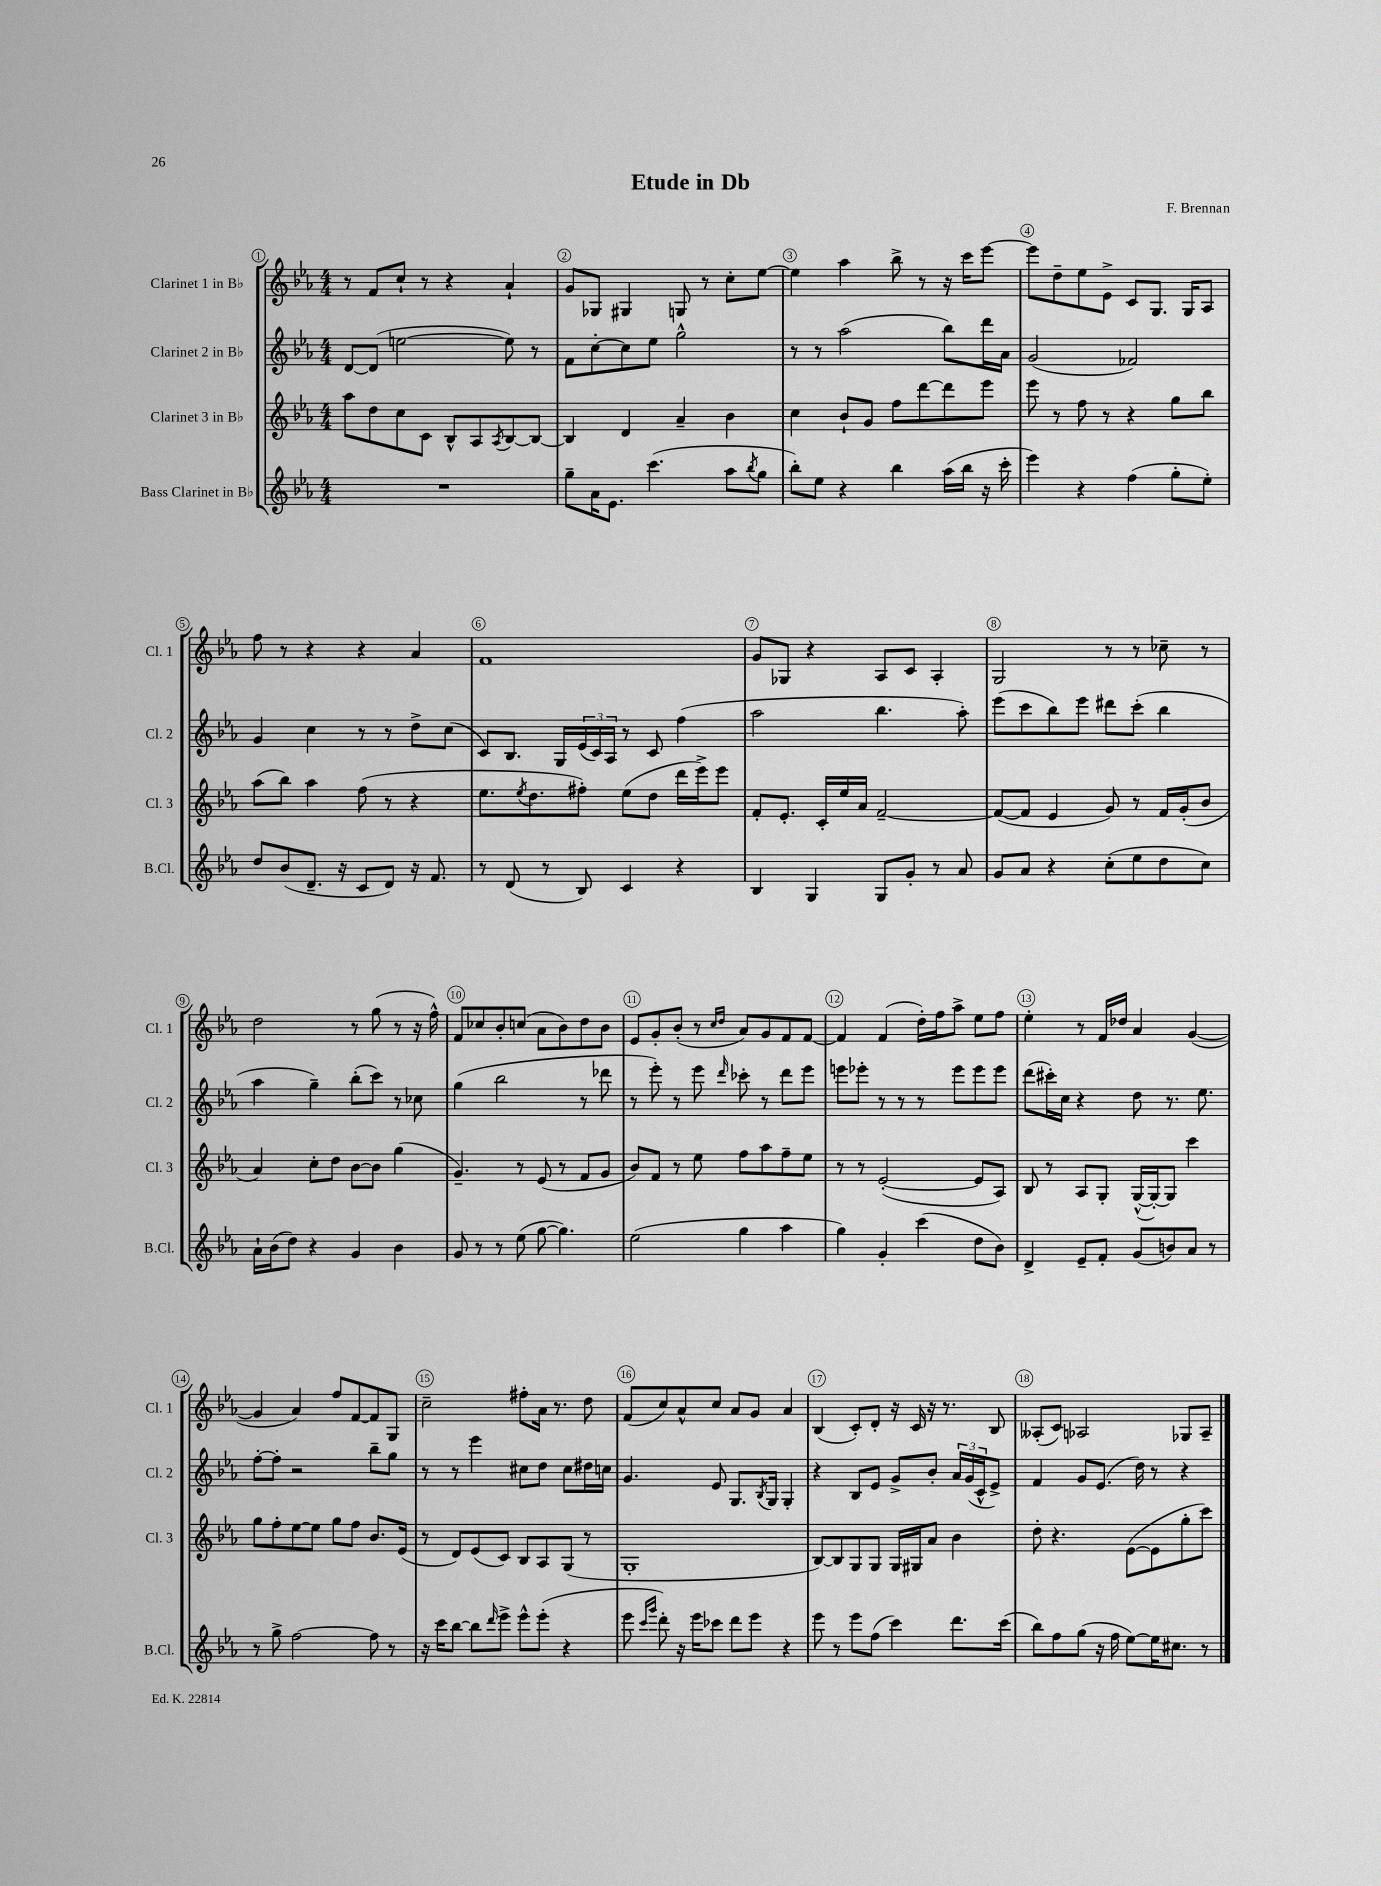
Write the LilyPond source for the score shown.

\header { title = "Etude in Db" composer = "F. Brennan" }
<<
\new StaffGroup <<
\new Staff = "s0" \with { instrumentName = "Clarinet 1 in Bb" shortInstrumentName = "Cl. 1" } {
    \clef treble \key ees \major \numericTimeSignature \time 4/4
    r8 f'8 c''8-! r8 r4 aes'4-! |
    g'8 ges8 gis4 g8 r8 c''8-. ees''8~ |
    ees''4 aes''4 bes''8-> r8 r16 c'''16 ees'''8~ |
    ees'''8 d''8-- ees''8 ees'8-> c'8 g8. g16 aes8 |
    f''8 r8 r4 r4 aes'4 |
    f'1 |
    g'8 ges8 r4 aes8 c'8 aes4-. |
    g2 r8 r8 ces''8-- r8 |
    d''2 r8 g''8( r8 r16 f''16-^) |
    f'8 ces''8 bes'8-. c''8( aes'8 bes'8) d''8 bes'8 |
    ees'8 g'8-. bes'8-.( r8 \grace { c''16 d''16 } aes'8) g'8 f'8 f'8~ |
    f'4 f'4( d''16-.) f''16 aes''8-> ees''8 f''8 |
    ees''4-. r8 f'16 des''16 aes'4 g'4~( |
    g'4 aes'4) f''8 f'8~ f'8 g8 |
    c''2-- fis''8-. aes'16 r8. d''8 |
    f'8( c''8) aes'8-^ c''8 aes'8 g'8 aes'4 |
    bes4( c'8-.) d'8-. r16 c'16 r16 r8. bes8 |
    aeses8-.( c'8) aes2 ges8 aes8-- \bar "|." |
}
\new Staff = "s1" \with { instrumentName = "Clarinet 2 in Bb" shortInstrumentName = "Cl. 2" } {
    \clef treble \key ees \major \numericTimeSignature \time 4/4
    d'8~ d'8( e''2~ e''8) r8 |
    f'8 c''8~-. c''8 ees''8 g''2-^ |
    r8 r8 aes''2( bes''8) d'''16 aes'16 |
    g'2( fes'2) |
    g'4 c''4 r8 r8 d''8-> c''8( |
    c'8) bes8. g16 \tuplet 3/2 { ees'16( c'16) aes16 } r8 c'8 f''4( |
    aes''2 bes''4. aes''8-.) |
    ees'''8( c'''8 bes''8) ees'''8 dis'''8 c'''8-.( bes''4 |
    aes''4 g''4--) bes''8-.( c'''8) r8 ces''8 |
    g''4( bes''2 r8 des'''8 |
    r8 ees'''8-.) r8 ees'''8 \grace { d'''16 } ces'''8-. r8 d'''8 ees'''8 |
    e'''8 ees'''8-. r8 r8 r8 ees'''8 ees'''8 ees'''8 |
    d'''8( cis'''16-.) c''16 r4 d''8 r8. ees''8. |
    f''8~-. f''8-. r2 bes''8-- g''8 |
    r8 r8 ees'''4 cis''8 d''8 cis''8 dis''16 c''16 |
    g'4. ees'8 g8. \acciaccatura { bes8 } g16 g4-. |
    r4 bes8 ees'8 g'8-> bes'8-. \tuplet 3/2 { aes'16 g'16( c'16-^ } ees'8->) |
    f'4 g'8 ees'8.( d''16) r8 r4 \bar "|." |
}
\new Staff = "s2" \with { instrumentName = "Clarinet 3 in Bb" shortInstrumentName = "Cl. 3" } {
    \clef treble \key ees \major \numericTimeSignature \time 4/4
    aes''8 d''8 c''8 c'8 bes8-^ aes8 \acciaccatura { aes8 } bes8~ bes8~ |
    bes4 d'4 aes'4-- bes'4 |
    c''4 bes'8-! g'8 f''8 d'''8~ d'''8 ees'''8 |
    ees'''8 r8 f''8 r8 r4 g''8 bes''8 |
    aes''8( bes''8) aes''4 f''8( r8 r4 |
    ees''8. \acciaccatura { ees''8 } d''8. fis''8-.) ees''8( d''8 d'''16 ees'''16->) ees'''8 |
    f'8-. ees'8.-. c'16-. ees''16 aes'16 f'2~-- |
    f'8~( f'8 ees'4 g'8) r8 f'16 g'16-.( bes'8 |
    aes'4) c''8-. d''8 bes'8~ bes'8 g''4( |
    g'4.--) r8 ees'8( r8 f'8 g'8 |
    bes'8) f'8 r8 ees''8 f''8 aes''8 f''8-- ees''8 |
    r8 r8 ees'2~-.( ees'8 aes8) |
    bes8 r8 aes8 g8-. g16~-^( g16~-.) g8 c'''4 |
    g''8 f''8-. ees''8~ ees''8 g''8 f''8 bes'8. ees'16( |
    r8 d'8) ees'8( c'8) bes8 aes8 g8( r8 |
    g1-. |
    bes8~) bes8 g8 g8 g16 gis16 aes'8 bes'4 |
    d''8-. r4. ees'8~( ees'8 g''8-. c'''8) \bar "|." |
}
\new Staff = "s3" \with { instrumentName = "Bass Clarinet in Bb" shortInstrumentName = "B.Cl." } {
    \clef treble \key ees \major \numericTimeSignature \time 4/4
    R1 |
    g''8-- aes'16 ees'8. c'''4.( aes''8 \acciaccatura { bes''8 } g''8 |
    bes''8-.) ees''8 r4 bes''4 aes''16( bes''16 r16 c'''16-. |
    ees'''4) r4 f''4( g''8-. ees''8-.) |
    d''8 bes'8( d'8.-- r16 c'8 d'8) r16 f'8. |
    r8 d'8( r8 bes8) c'4 r4 |
    bes4 g4 g8 g'8-. r8 aes'8 |
    g'8 aes'8 r4 c''8-.( ees''8 d''8 c''8) |
    aes'16-! bes'16( d''8) r4 g'4 bes'4 |
    g'8 r8 r8 ees''8( g''8~ g''4.) |
    ees''2( g''4 aes''4 |
    g''4) g'4-. c'''4( d''8 bes'8) |
    d'4-> ees'8-- f'8-. g'8( b'8) aes'8 r8 |
    r8 g''8-> f''2~ f''8 r8 |
    r16 c'''16 bes''8~ bes''8 \grace { d'''16 } ees'''8-> ees'''8-^ ees'''8-.( r4 |
    ees'''8 \grace { c'''16 g'''16 } d'''8-.) r16 ees'''16 ces'''8 d'''8 ees'''8 r4 |
    ees'''8 r8 ees'''8 f''8( c'''4) d'''8. c'''16( |
    bes''8) f''8 g''8( r16 f''16 ees''8~) ees''16 cis''8. r8 \bar "|." |
}
>>
>>
\layout { \context { \Score \override BarNumber.break-visibility = ##(#f #t #t) barNumberVisibility = #all-bar-numbers-visible \override BarNumber.stencil = #(make-stencil-circler 0.1 0.3 ly:text-interface::print) } }
